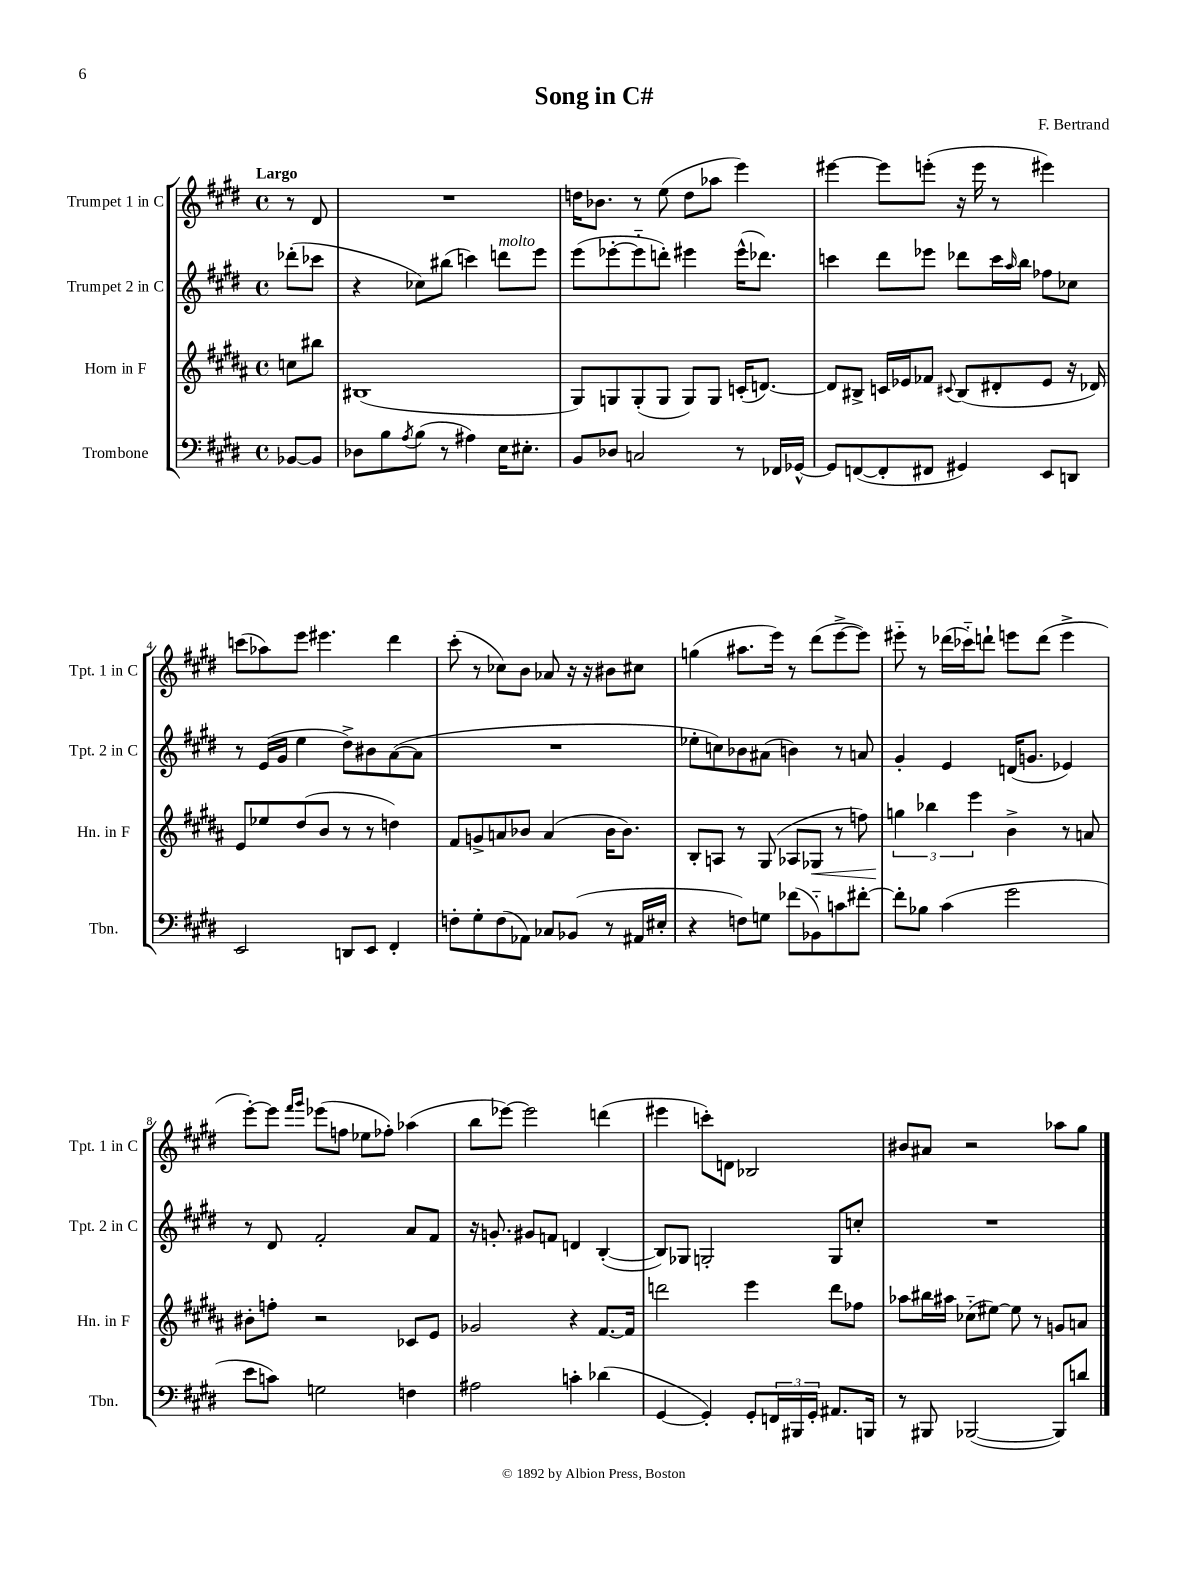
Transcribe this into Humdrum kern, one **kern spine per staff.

**kern	**kern	**kern	**kern
*staff4	*staff3	*staff2	*staff1
*clefF4	*clefG2	*clefG2	*clefG2
*k[f#c#g#d#]	*k[f#c#g#d#a#]	*k[f#c#g#d#]	*k[f#c#g#d#]
*M4/4	*M4/4	*M4/4	*M4/4
*met(c)	*met(c)	*met(c)	*met(c)
[8BB-	8cc	(8ddd-'	8r
8BB-]	8bb#	8ccc-	8d#
=	=	=	=
8D-	(1B#	4r	1r
8B	.	.	.
8qA	.	.	.
(8B	.	8cc-)	.
8r	.	(8bb#	.
4A#)	.	4ccc)	.
16E	.	8ddd	.
8.E#'	.	.	.
.	.	8eee	.
=	=	=	=
8BB	8G#)	(8eee	16dd
.	.	.	8.b-
8D-	8G	[8eee-'	.
2C	(8G'	8eee-'~]	8r
.	8G	8ddd')	(8ee
.	8G)	4eee#	8dd
.	8G	.	8aa-
8r	(16c'	(16eee#^^	4eee)
.	[8.d)	8.ddd-)	.
16FF-	.	.	.
[16GG-^^	.	.	.
=	=	=	=
8GG-]	8d]	4ccc	[4eee#
([8FF	8B#^	.	.
8FF']	16c	8ddd#	8eee#]
.	16e-	.	.
8FF#	8f-	8eee-	(8eee'
.	8qqc#	.	.
4GG#)	(8B#	8ddd-	16r
.	.	.	16eee
.	8d#'	16ccc	8r
.	.	16qqaa	.
.	.	16bb	.
8EE	8e-	8ff-	4eee#)
8DD	16r	8cc-	.
.	16d-)	.	.
=	=	=	=
2EE	8e	8r	(8ccc
.	8ee-	(16e	8aa-)
.	.	16g#	.
.	(8dd#	4ee	8eee
.	8b	.	4.eee#
8DD	8r	8dd#^)	.
8EE	8r	8b#	.
4FF#'	4dd)	([8a	4ddd#
.	.	8a]	.
=	=	=	=
8F'	8f#	1r	(8ccc#'
8G#'	8g^	.	8r
(8F	8a	.	8cc-)
8AA-)	8b-	.	8b
8C-	(4a	.	8a-
(8BB-	.	.	16r
.	.	.	16r
8r	16b-	.	8b#
.	8.b-)	.	.
16AA#	.	.	8cc#
16E#'	.	.	.
=	=	=	=
4r	8B'	8ee-'	(4gg
.	8A	8cc)	.
8F)	8r	8b-	8.aa#
8G	(8G#	(8a#	.
.	.	.	16eee)
(8f-	8A-	4b)	8r
8BB-'~)	8G-	.	(8ddd#
8c	8r	8r	[8eee^
[8f#'	8ff)	8a	8eee])
=	=	=	=
8f#']	6gg	4g#'	8eee#'~
8B-	.	.	8r
.	6bb-	.	.
(4c#	.	4e	(16ddd-
.	.	.	16ccc-'~)
.	6eee	.	.
.	.	.	8ddd`
2g#	4b^	(16d	8eee
.	.	8.g	.
.	.	.	(8ddd
.	8r	4e-)	4eee^
.	8a	.	.
=	=	=	=
8e	8b#'	8r	[8eee')
8c)	8ff'	8d#	8eee]
.	.	.	16qqfff#
.	.	.	16qqggg#
2G	2r	2f#'	(8eee-
.	.	.	8ff
.	.	.	8ee-
.	.	.	8ff-')
4F	8c-	8a	(4aa-
.	8e	8f#	.
=	=	=	=
2A#	2g-	16r	8bb
.	.	8.g'	.
.	.	.	[8eee-)
.	.	8g#	2eee-]
.	.	8f	.
4c'	4r	4d	.
(4d-	[8.f#	([4B'	(4ddd
.	16f#]	.	.
=	=	=	=
[4GG#	2ddd	8B])	4eee#
.	.	8G-	.
4GG#'])	.	2G'	8ccc')
.	.	.	8d
8GG#'	4eee	.	2B-
24FF	.	.	.
24BBB#	.	.	.
24GG#'	.	.	.
8.AA#	8ddd	8G	.
.	8ff-	8cc'	.
16BBB	.	.	.
=	=	=	=
8r	8aa-	1r	8b#
8BBB#	16bb#	.	8a#
.	16aa#	.	.
([2BBB-	(8cc-'~	.	2r
.	[8ee#)	.	.
.	8ee#]	.	.
.	8r	.	.
8BBB-])	8g	.	8aa-
8d	8a	.	8gg#
==	==	==	==
*-	*-	*-	*-
